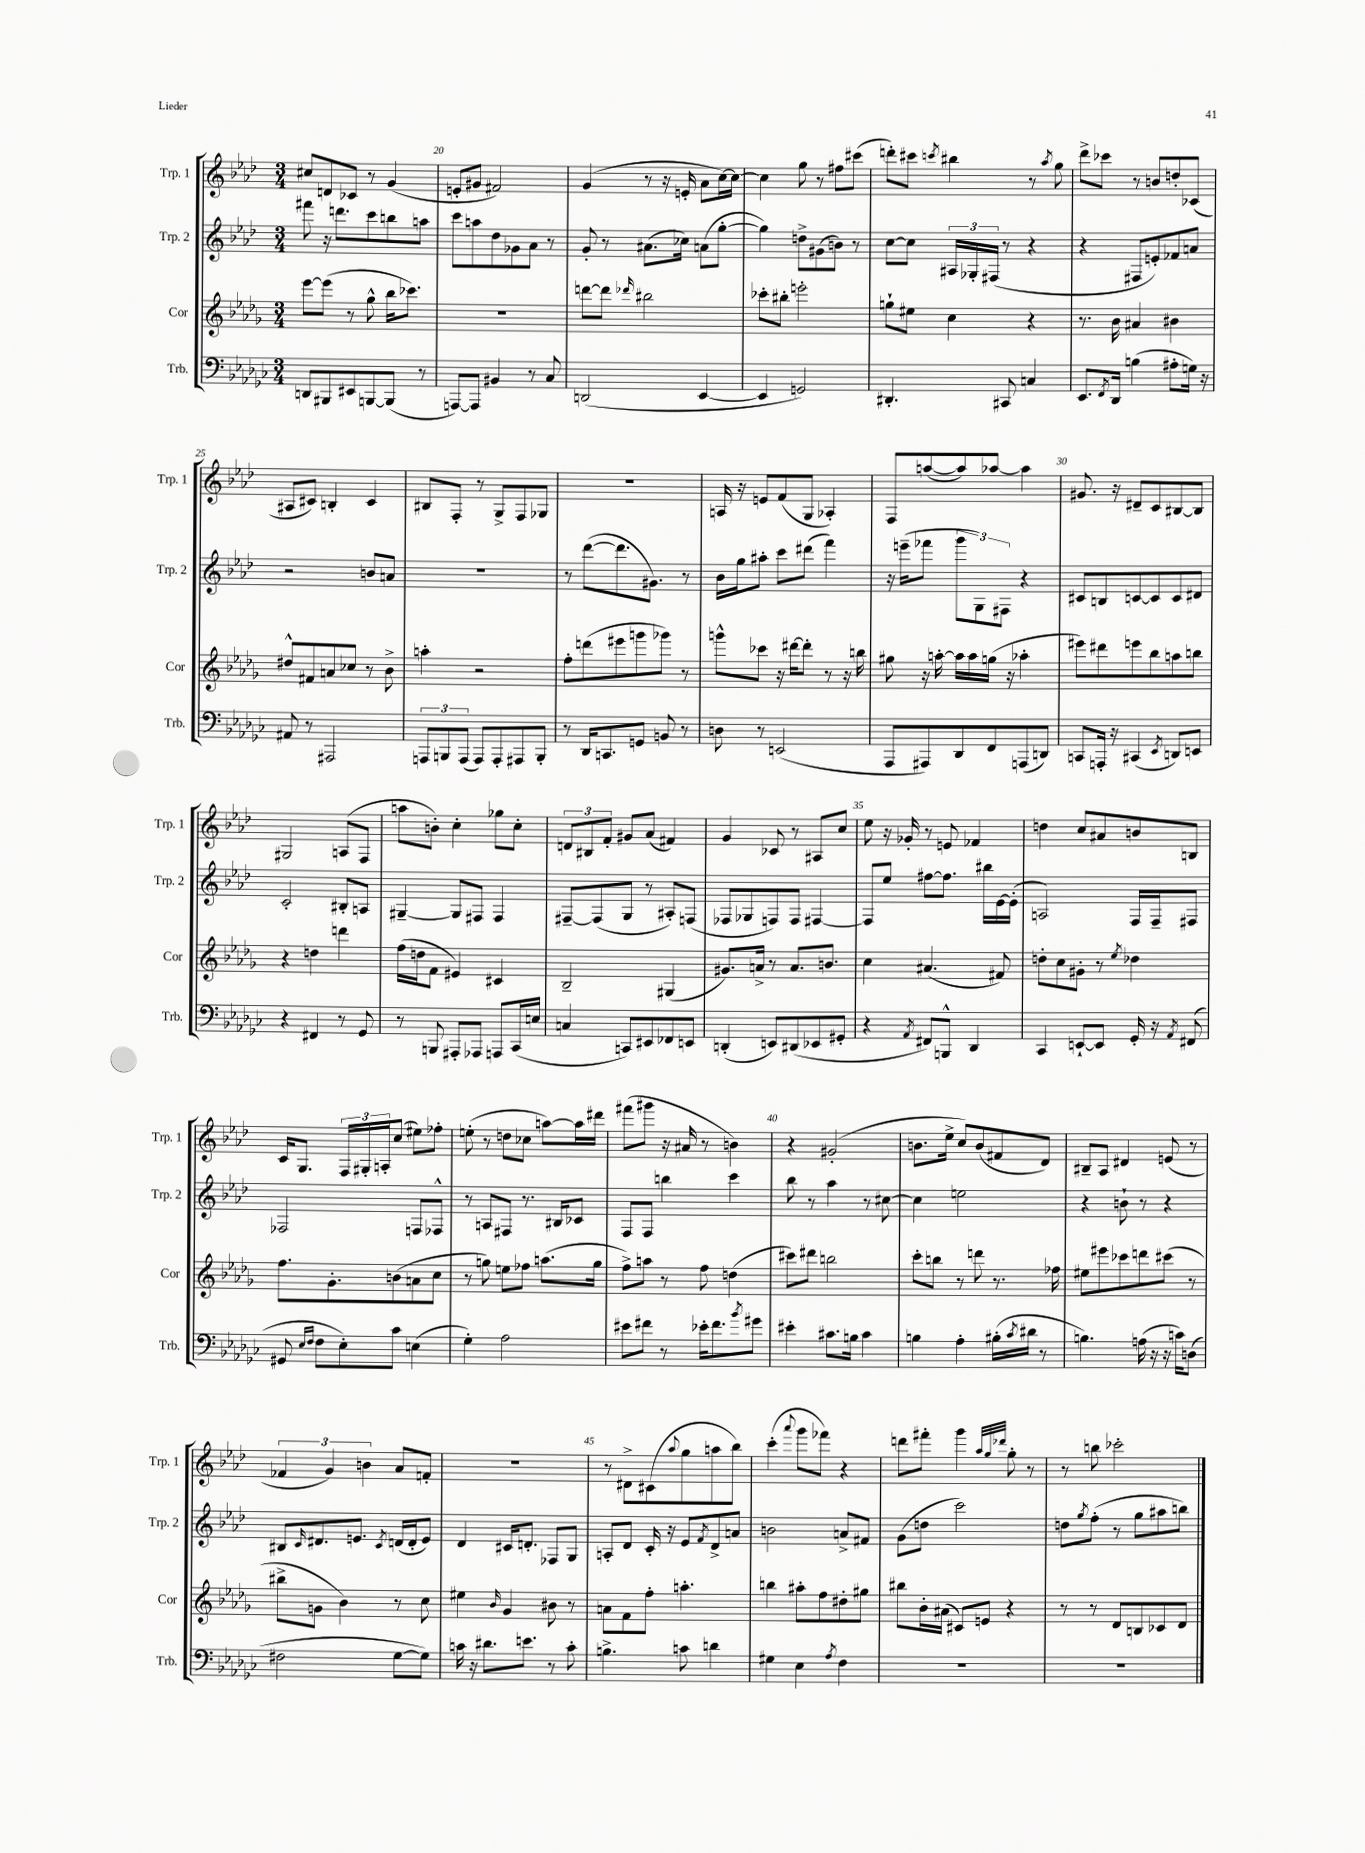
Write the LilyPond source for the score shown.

<<
\new StaffGroup <<
\new Staff = "s0" \with { instrumentName = "Trp. 1" shortInstrumentName = "Trp. 1" } {
    \clef treble \key aes \major \numericTimeSignature \time 3/4
    cis''8 d'8 ces'8 r8 g'4( |
    e'8-. gis'8 fis'2) |
    g'4( r8 r16 e'16-. aes'8 c''16~) c''16~ |
    c''4 g''8 r8 fis''8 cis'''8( |
    d'''8-.) cis'''8 \acciaccatura { c'''8 } bis''4 r8 \acciaccatura { aes''8 } g''8 |
    des'''8-> ces'''8 r8 b'8 d''8-. ces'8( |
    ais8 cis'8) b4-. cis'4 |
    bis8 f8-. r8 g8-> f8 ges8 |
    R2. |
    a16 r16 e'8 f'8( g8 aes4-.) |
    f8 a''8~( a''8) aes''8~ aes''4 |
    gis'8. r16 dis'8-- c'8 bis8~ bis8 |
    gis2 a8( f8 |
    a''8 b'8-.) c''4-. ges''8 c''8-. |
    \tuplet 3/2 { d'8 bis8 f'8-. } gis'8 aes'8( fis'4) |
    g'4 ces'8 r8 ais8 c''8 |
    ees''8 r16 ges'16-. r8 e'8 fes'4 |
    d''4 c''8 ais'8 b'8 b8 |
    c'16 g8. \tuplet 3/2 { f16 gis16-. a16-. } c''8( eis''8) fes''8-. |
    e''8-.( r8 d''8 ces''8 a''8~) a''16 dis'''16 |
    fis'''8( gis'''8 r16 ais'16 r8 b'4) |
    r4 gis'2-.( |
    b'8. ees''16-> c''8) b'8( fis'8 des'8) |
    bis8-- aes8 dis'4 e'8( r8 |
    \tuplet 3/2 { fes'4 g'4) b'4 } aes'8 f'8-. |
    R2. |
    r8 dis'8-> cis'8( \appoggiatura { aes''8 } g''8 a''8 bes''8) |
    c'''4-.( \appoggiatura { aes'''8 } g'''8 fes'''8) r4 |
    d'''8 fis'''8-. g'''4 \grace { aes''32 g''32 des'''32 } g''8-. r8 |
    r8 b''8 ces'''2-. \bar "|." |
}
\new Staff = "s1" \with { instrumentName = "Trp. 2" shortInstrumentName = "Trp. 2" } {
    \clef treble \key aes \major \numericTimeSignature \time 3/4
    fis'''8 r16 d'''8. c'''8 b''8 a''8 |
    c'''8 a''8 des''8 ges'8 aes'8 r8 |
    g'8-. r8 ais'8.( ces''16) a'8( g''8~-. |
    g''4) d''8-> gis'8( b'8) r8 |
    c''8~ c''8 \tuplet 3/2 { ais16 ges16-. fis16( } r8 r4 |
    r4 fis8 e'8-.) fes'8 a'8 |
    r2 b'8 a'8 |
    R2. |
    r8 des'''8~( des'''8. gis'8.) r8 |
    bes'16 g''16 ais''8-. c'''8 dis'''8( f'''4) |
    r16 e'''16--( fes'''8 \tuplet 3/2 { g'''8 g8) fis8 } r4 |
    cis'8 b8 c'8~ c'8 c'8 dis'8 |
    c'2-. bis8-. a8 |
    gis4~-- gis8 fis8 fis4 |
    fis8~-- fis8( g8 r8 ais8-.) f8( |
    fes8 ges8 f8) f8 fis4~ |
    fis8 ees''8 fis''8~ fis''8. bis''16 ees'16~ ees'16-.( |
    a2) f16 f16-- fis8 |
    fes2 f8 fes8-^ |
    r8 a8 fis8 r8. bis16 ces'8 |
    f8 f8 b''4 c'''4 |
    bes''8 r8 aes''4 r8 cis''8~ |
    cis''4 e''2 |
    r4 b'8-! r8 r4 |
    bis8 \grace { c'16 } dis'8. e'8. \acciaccatura { c'8 } d'16( d'16-. e'8) |
    des'4 cis'16 d'8.-. fes8 g8 |
    a8-. des'8 c'16-. r16 ees'8 \acciaccatura { f'8 } des'8-> a'8 |
    b'2 a'8-> fis'8 |
    g'8( d''8 c'''2) |
    d''8 \acciaccatura { g''8 } f''8-.( r8 g''8 ais''8 b''8) \bar "|." |
}
\new Staff = "s2" \with { instrumentName = "Cor" shortInstrumentName = "Cor" } {
    \clef treble \key des \major \numericTimeSignature \time 3/4
    ees'''8~ ees'''8( r8 ges''8-^ bes''16 ces'''8.) |
    R2. |
    d'''8~ d'''8 \grace { des'''16 } bis''2 |
    ces'''8-. bis''8-. e'''2-. |
    g''8-! eis''8 c''4 r4 |
    r8. bes'16 ais'4 bis'4 |
    dis''8-^ fis'8 a'8 ces''8 r8 bes'8-> |
    a''4-. r2 |
    f''8-. d'''8( eis'''8 g'''8 ges'''8) r8 |
    g'''8-^ ces'''8 r16 dis'''16~ dis'''8-. r8 r16 b''16 |
    gis''8 r16 a''16~-. a''16 a''16 g''16( r16 aes''4-. |
    eis'''8) dis'''8 e'''8 bes''8 a''8 b''8 |
    r4 d''4 d'''4 |
    f''16( d''16 f'8 eis'4) cis'4 |
    bes2-- gis4( |
    gis'8.) a'16-> r8 a'8. b'8. |
    c''4 ais'4.( fis'8) |
    d''8-. c''8 gis'8-. r8 \acciaccatura { ees''8 } des''4 |
    f''8. ges'8.-. b'8( a'8 c''8 |
    r8 g''8) e''8 fes''8 a''8.( g''16 |
    f''8->) a''8 r8 f''8 d''4( |
    cis'''8) dis'''8 b''2 |
    c'''8-. b''8 r8 d'''8 r8. fes''16 |
    eis''8 eis'''8 ces'''8 d'''8 cis'''8( r8 |
    bis''8-> g'8 bes'4) r8 c''8 |
    eis''4 \grace { bes'16 } ges'4 bis'8 r8 |
    a'8 f'8 f''8-. a''4.-. |
    b''4 ais''8-. f''8 dis''8-. gis''8 |
    bis''8 bes'16-. ais'16( cis'8) e'8 r4 |
    r8 r8 des'8 b8 ces'8 des'8 \bar "|." |
}
\new Staff = "s3" \with { instrumentName = "Trb." shortInstrumentName = "Trb." } {
    \clef bass \key ges \major \numericTimeSignature \time 3/4
    d,8 bis,,8 eis,8 b,,8~ b,,8( r8 |
    a,,8~) a,,8 bis,4 r8 ces8 |
    d,2( ees,4~ |
    ees,4 g,2) |
    dis,4.-. cis,8 c4 |
    ees,8. \acciaccatura { f,8 } des,16 b4( ais8-. g16) r16 |
    ais,8 r8 ais,,2 |
    \tuplet 3/2 { a,,8 b,,8 a,,8( } a,,8) a,,8-. ais,,8 b,,8-. |
    r8 des,16 c,8. g,8 b,8 r8 |
    d8 r8 e,2( |
    aes,,8 ais,,8) des,8 f,8 a,,8( d,8) |
    c,8 a,,16-. r16 cis,4( \acciaccatura { ees,8 } d,8) e,8 |
    r4 fis,4 r8 ges,8 |
    r8 b,,8 ais,,8-. aes,,8 a,,8 ces,16( e16 |
    c4 c,8) eis,8 fes,8 e,8 |
    d,4-.( e,8) dis,8( ees,8 gis,8-. |
    r4 \acciaccatura { aes,8 } fis,8) b,,8-^ des,4 |
    ces,4 e,8~-! e,8 ges,16-. r16 \acciaccatura { aes,8 } fis,8( |
    gis,8 \grace { ees16 f16 } f8 ees8-.) ces'8 e4( |
    ges4-.) aes2 |
    eis'8 fis'8 r8 ees'16-. fis'8. \acciaccatura { bes'8 } gis'8 |
    eis'4-. cis'8. b16 cis'4 |
    b4 aes4-. bis16-.( \acciaccatura { ces'8 } dis'16 r8 |
    b4.) a16( r16 r16 c'16) d8( |
    fis2 ges8~ ges8) |
    c'16 r16 dis'8. e'8. r8 c'8-. |
    b4.-> c'8 d'4 |
    gis4 ees4 \acciaccatura { aes8 } f4 |
    R2. |
    R2. \bar "|." |
}
>>
>>
\layout { \context { \Score currentBarNumber = #19 \override BarNumber.break-visibility = ##(#f #t #t) barNumberVisibility = #(every-nth-bar-number-visible 5) } }
